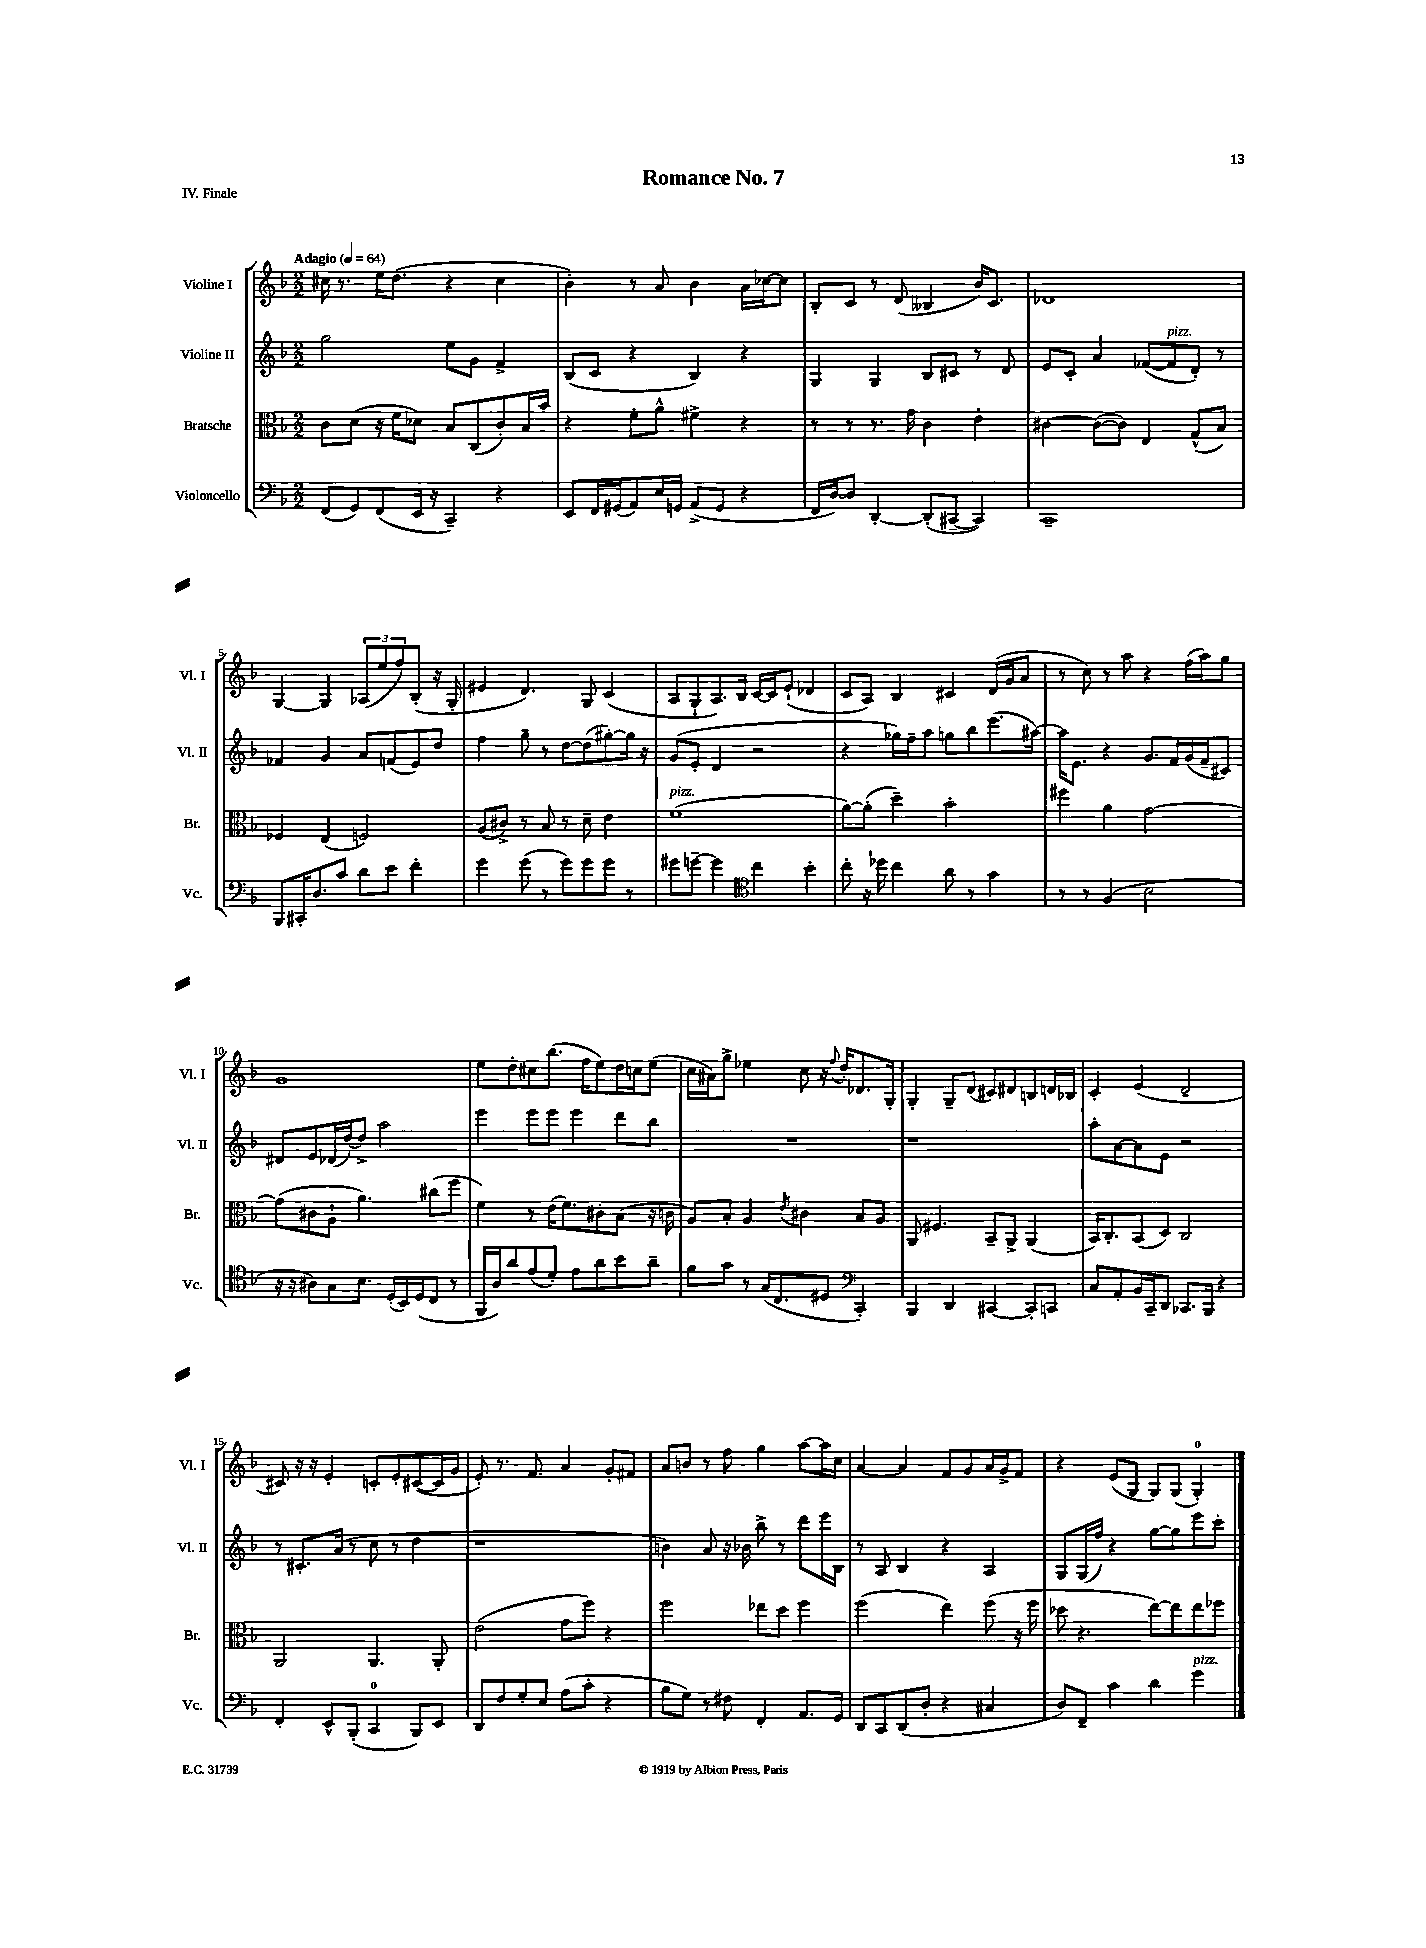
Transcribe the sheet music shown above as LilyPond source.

\header { title = "Romance No. 7" piece = "IV. Finale" }
<<
\new StaffGroup <<
\new Staff = "s0" \with { instrumentName = "Violine I" shortInstrumentName = "Vl. I" } {
    \clef treble \key f \major \numericTimeSignature \time 2/2 \tempo "Adagio" 4 = 64
    cis''16 r8. e''16 d''8.( r4 cis''4 |
    bes'4-.) r8 a'8 bes'4 a'16 ces''16~ ces''8 |
    bes8-. c'8 r8 d'8( beses4 bes'16) c'8. |
    des'1 |
    g4~ g4 \tuplet 3/2 { aes8( e''8 f''8) } bes8-.( r16 g16-. |
    eis'4 d'4.) g8 c'4( |
    a8 g8-! a8.) bes16 c'16~ c'16 e'8-!( des'4 |
    c'8 a8) bes4 cis'4 d'16( g'16 a'8 |
    r8 c''8) r8 a''8 r4 f''16( a''16) g''8 |
    g'1 |
    e''8 d''8-. cis''8 bes''8.( f''16 e''8) d''16 c''16 e''8( |
    c''16 ais'16) g''8-> ees''4 c''8 r16 \appoggiatura { f''8 } d''16-. des'8. g16-. |
    g4-. g8-- d'8( cis'8) dis'8 b8 d'16 bes16 |
    c'4-. e'4( d'2-- |
    cis'8) r16 r16 e'4-. c'8-. e'8-. cis'8~( cis'16 g'16 |
    e'8-.) r8. f'8. a'4 g'8-. fis'8 |
    a'8 b'8 r8 f''8 g''4 a''8~ a''16 c''16 |
    a'4~ a'4 f'8 g'8 a'16 g'16-> f'8 |
    r4 e'8( g8 g8) g8( g4-0-.) \bar "|." |
}
\new Staff = "s1" \with { instrumentName = "Violine II" shortInstrumentName = "Vl. II" } {
    \clef treble \key f \major \numericTimeSignature \time 2/2
    g''2 e''8 g'8 f'4-> |
    bes8( c'8 r4 bes4) r4 |
    g4 g4 bes8 cis'8 r8 d'8 |
    e'8 c'8-. a'4 fes'8~( fes'8^\markup { \italic "pizz." } d'8-.) r8 |
    fes'4 g'4 a'8 f'8( e'8) d''8 |
    f''4 g''8-- r8 d''8~ d''8( gis''8~-.) gis''16 r16 |
    g'8( e'8-. d'4 r2 |
    r4 ges''16) f''16-- a''8 g''8 bes''8 e'''8.( ais''16~) |
    ais''16 e'8. r4 g'8. f'16 g'16( f'16-- cis'8) |
    dis'8 e'8 des'16( d''16~) d''8-> a''2 |
    e'''4 e'''8 e'''8 e'''4 d'''8 bes''8 |
    R1 |
    r1 |
    a''8-. a'8~ a'8 e'8 r2 |
    r8 cis'8.-. a'16( r8 c''8 r8 d''4 |
    r1 |
    b'4) a'8 r16 bes'16 bes''8-> r8 d'''8 e'''16 bes16 |
    r8 a8 bes4 r4 a4 |
    g8 g16( f''16) r4 g''8~ g''8 e'''8 c'''8-. \bar "|." |
}
\new Staff = "s2" \with { instrumentName = "Bratsche" shortInstrumentName = "Br." } {
    \clef alto \key f \major \numericTimeSignature \time 2/2
    c'8 d'8( r16 f'16 des'8) bes8 c8( c'8-.) bes16 bes'16 |
    r4 f'8-. a'8-^ fis'4-> r4 |
    r8 r8 r8. g'16 c'4 e'4-. |
    cis'4~ cis'8~( cis'8) e4 g8-^( bes8) |
    fes4 e4( f2) |
    a8( cis'8->) r8 bes8 r8 d'8-- e'4 |
    f'1^\markup { \italic "pizz." }( |
    a'8~) a'8-.( d''4--) bes'2-. |
    fis''4 a'4 g'2~ |
    g'8( cis'8 a8-! a'4.) cis''8( f''8 |
    f'4) r8 e'16( f'8.) cis'8-. bes8( r16 c'16 |
    a8) bes8-. a4 \acciaccatura { e'8 } cis'4 bes8 a8 |
    a,8 fis4. bes,8-- a,8-> a,4( |
    bes,16) c8.-. bes,8( d8) c2 |
    a,2 a,4. a,8-. |
    e'2( g'8 f''8) r4 |
    f''2 ees''8 d''8 f''4 |
    f''2( e''4) f''8( r16 f''16 |
    des''8 r4. e''8~) e''8 e''8 fes''8 \bar "|." |
}
\new Staff = "s3" \with { instrumentName = "Violoncello" shortInstrumentName = "Vc." } {
    \clef bass \key f \major \numericTimeSignature \time 2/2
    f,8( g,8) f,8( e,16 r16 c,4--) r4 |
    e,8 f,16 gis,16( a,8) e16 g,16 a,8->( g,8 r4 |
    f,16 d16~) d8 d,4~-. d,8-.( cis,8~-- cis,4) |
    c,1-- |
    bes,,8 cis,16-. d8. c'8 d'8 e'8 f'4-. |
    g'4 g'8( r8 g'8) g'8 g'8 r8 |
    gis'8 g'8~-- g'4 \clef tenor c''4 bes'4-. |
    c''8-. r16 des''16 c''4 a'8 r8 g'4 |
    r8 r8 f4( bes2 |
    r16 r16 ais8) g8 bes8. d16-.( bes,16) d16( c8 r8 |
    f,16 a16) a'8 e'8( d'8-.) e'8 a'8 bes'8 a'8-- |
    f'8 g'8 r8 g16( c8. dis8 \clef bass c,4-.) |
    bes,,4 d,4 cis,4~ cis,8-. c,8 |
    c8 a,8-. bes,16 c,16-- d,8 ces,8. bes,,16 r4 |
    f,4-. e,8-^ bes,,8-.( c,4-0 bes,,8) e,8 |
    d,8 f8 g8-. e8 a8( c'8-. r4 |
    bes8 g8) r8 fis8 f,4-. a,8. g,16 |
    d,8 c,8 d,8( d8-. r4 cis4 |
    d8) f,8-- c'4 d'4 g'4^\markup { \italic "pizz." } \bar "|." |
}
>>
>>
